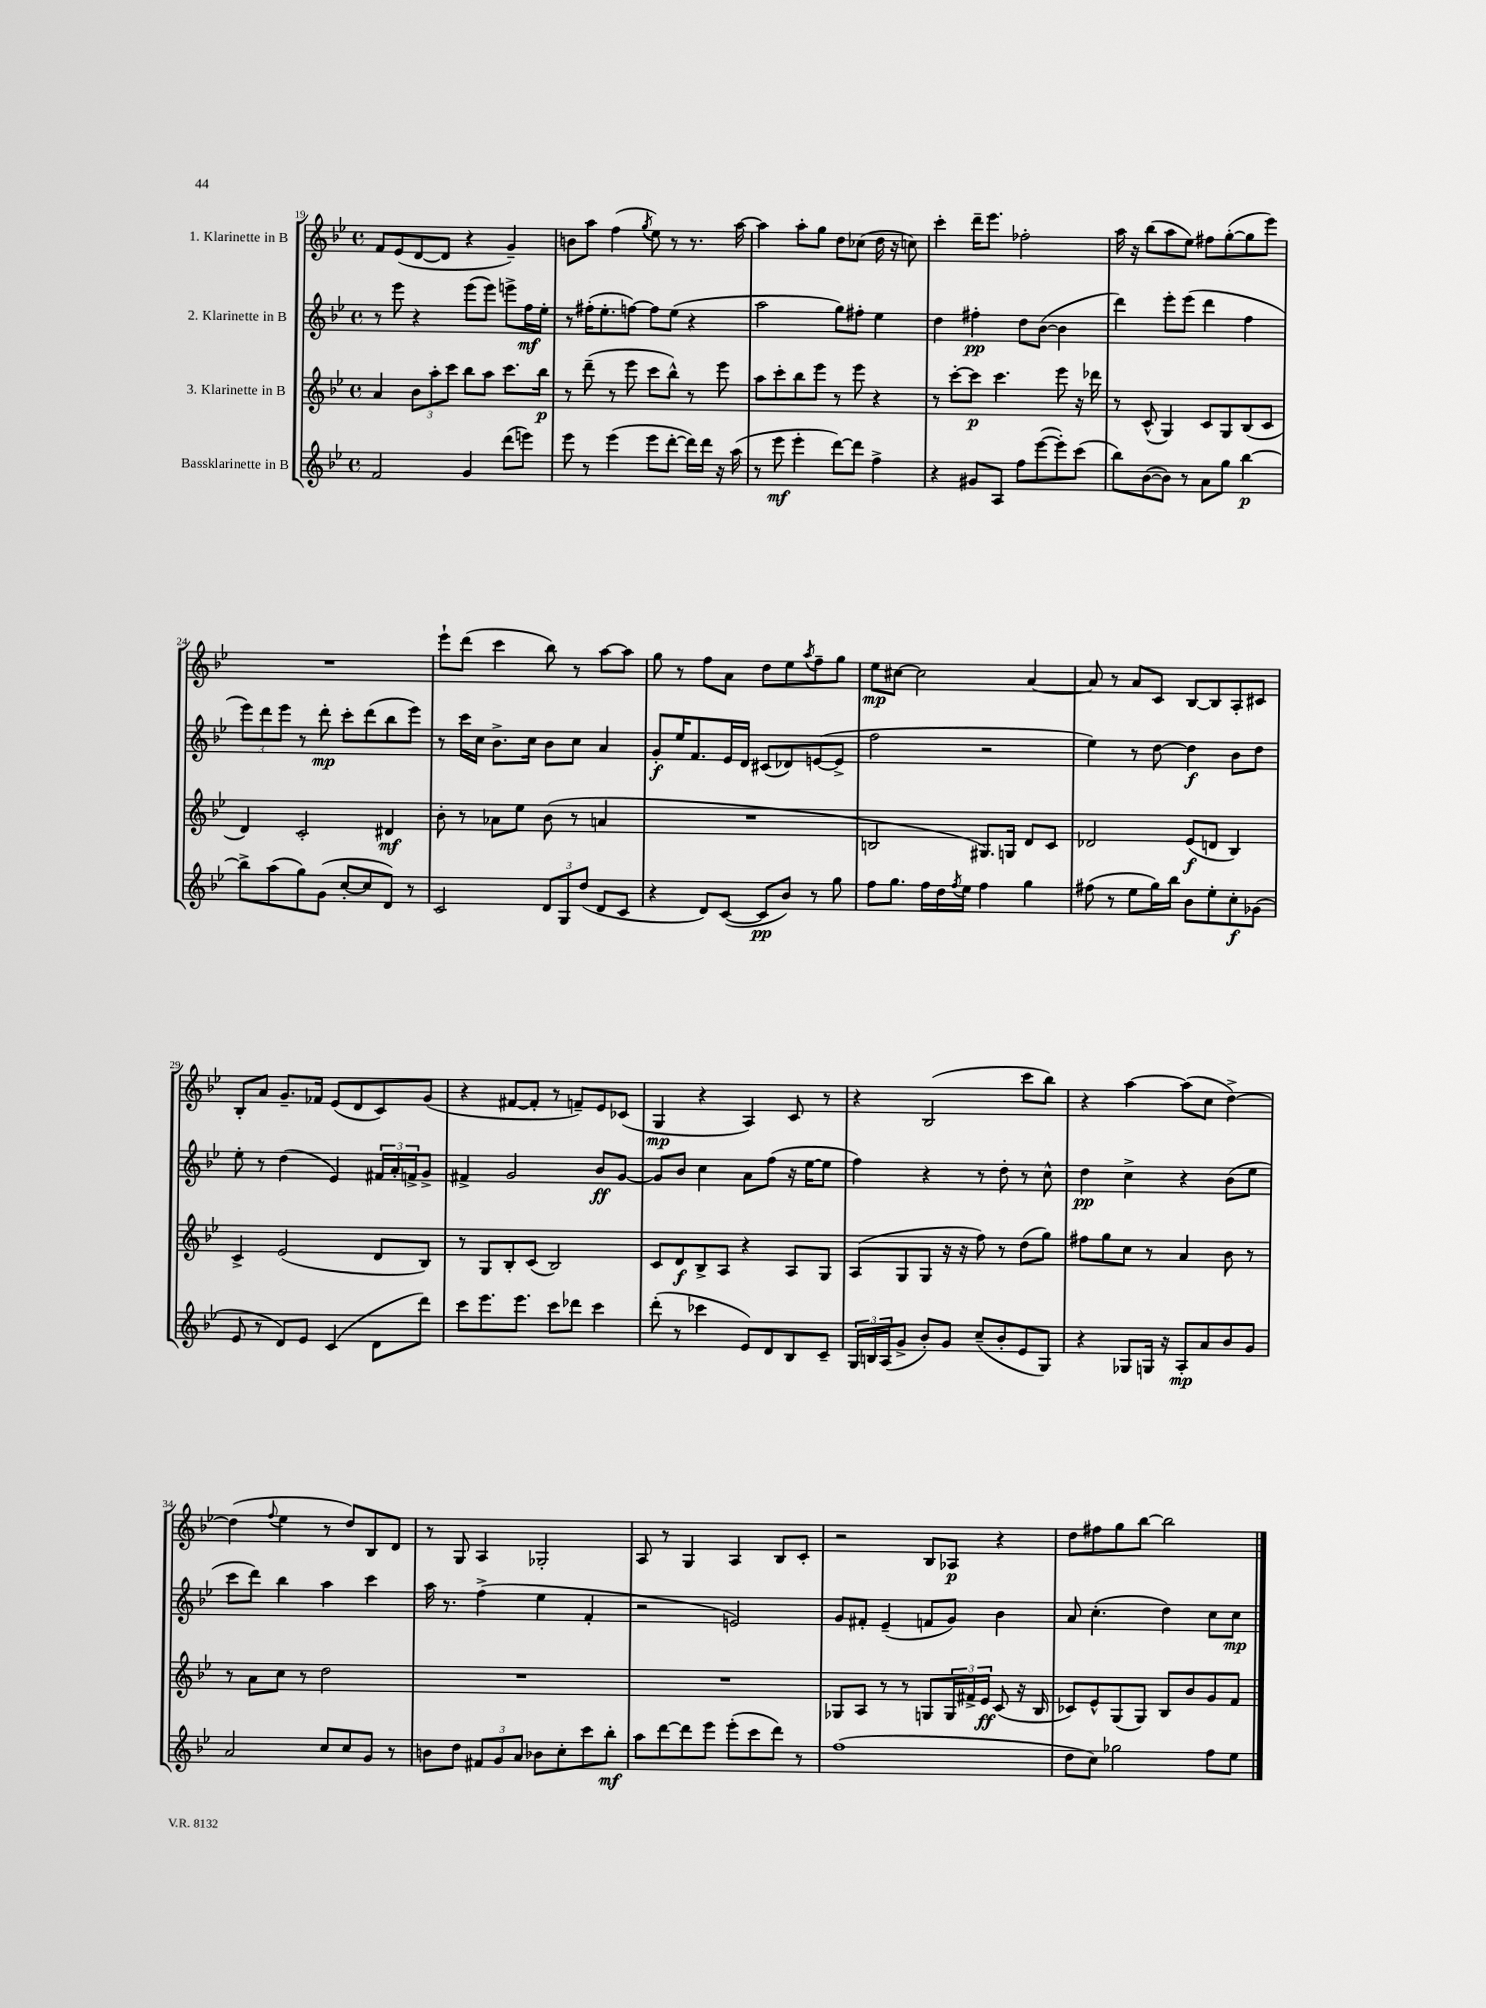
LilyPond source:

<<
\new StaffGroup <<
\new Staff = "s0" \with { instrumentName = "1. Klarinette in B" } {
    \clef treble \key bes \major \defaultTimeSignature \time 4/4
    f'8 ees'8( d'8~ d'8 r4 g'4--) |
    b'8 a''8 f''4( \acciaccatura { g''8 } ees''8) r8 r8. a''16~ |
    a''4 a''8-. g''8 d''8 ces''8( d''16 r16 c''8) |
    c'''4-. d'''16-- ees'''8. fes''2-. |
    a''16 r16 bes''8( a''8 ees''8) fis''8 g''8~-.( g''8 ees'''8) |
    R1 |
    ees'''8-! d'''8( c'''4 bes''8) r8 a''8~ a''8 |
    g''8 r8 f''8 a'8 d''8 ees''8 \acciaccatura { a''8 } f''8-- g''8 |
    ees''8\mp cis''8~ cis''2 a'4~ |
    a'8 r8 a'8 c'8 bes8~ bes8 a8-. cis'8 |
    bes8-. a'8 g'8.-- fes'16 ees'8( d'8 c'8) g'8( |
    r4 fis'8~ fis'8-. r8 f'8--) ees'8 ces'8( |
    g4\mp r4 a4) c'8 r8 |
    r4 bes2( c'''8 bes''8) |
    r4 a''4~ a''8( c''8 d''4~->) |
    d''4( \appoggiatura { f''8 } ees''4 r8 d''8) bes8 d'8 |
    r8 g8 a4 ges2-. |
    a8 r8 g4 a4 bes8 c'8-. |
    r2 bes8 aes8\p r4 |
    d''8 fis''8 g''8 bes''8~ bes''2 \bar "|." |
}
\new Staff = "s1" \with { instrumentName = "2. Klarinette in B" } {
    \clef treble \key bes \major \defaultTimeSignature \time 4/4
    r8 ees'''8 r4 ees'''8( ees'''8) e'''8-> f''16\mf ees''16-. |
    r8 fis''16-.( ees''8.-. f''8~) f''8 ees''8( r4 |
    a''2 g''8) fis''8-. ees''4 |
    d''4 fis''4-.\pp d''8 bes'8~( bes'4 |
    d'''4) ees'''8-. ees'''8( d'''4 f''4 |
    \tuplet 3/2 { ees'''8) d'''8 ees'''8 } r8 d'''8-.\mp c'''8-. d'''8( bes''8 ees'''8) |
    r8 c'''16 c''16 bes'8.-> c''16 bes'8 c''8 a'4 |
    g'8-.\f ees''16 f'8. ees'16 d'16 cis'8( des'8) e'8~( e'8-> |
    f''2 r2 |
    ees''4) r8 d''8~ d''4\f bes'8 d''8 |
    ees''8-. r8 d''4( ees'4) \tuplet 3/2 { fis'16 a'16-. f'16-> } g'8-> |
    fis'4-> g'2 bes'8\ff g'8~ |
    g'8 bes'8 c''4 a'8 f''8( r16 ees''16~ ees''8 |
    f''4) r4 r8 d''8-. r8 c''8-^ |
    d''4\pp c''4-> r4 bes'8( ees''8 |
    c'''8 d'''8) bes''4 a''4 c'''4 |
    a''16 r8. f''4->( ees''4 f'4-. |
    r2 e'2) |
    g'8 fis'8-. ees'4--( f'8 g'8) bes'4 |
    a'8 c''4.-.( d''4) c''8 c''8\mp \bar "|." |
}
\new Staff = "s2" \with { instrumentName = "3. Klarinette in B" } {
    \clef treble \key bes \major \defaultTimeSignature \time 4/4
    a'4 \tuplet 3/2 { bes'8 a''8-. c'''8 } bes''8 a''8 c'''8. bes''16\p |
    r8 d'''8--( r8 ees'''8 c'''8 bes''8-^) r8 ees'''8 |
    a''8 c'''8-. bes''8 ees'''8 r8 ees'''8 r4 |
    r8 c'''8~-. c'''8\p c'''4. ees'''8 r16 des'''16 |
    r8 c'8-^( g4) c'8 g8 bes8( c'8 |
    d'4) c'2-. dis'4\mf |
    bes'8-. r8 aes'8 ees''8 bes'8( r8 a'4 |
    R1 |
    b2 gis8.) g16 d'8 c'8 |
    des'2 ees'8\f( d'8 bes4) |
    c'4-> ees'2( d'8 bes8) |
    r8 g8 bes8-. c'8( bes2) |
    c'8 d'8\f bes8-> a8 r4 a8 g8 |
    a8( g8 g8 r16 r16 f''8) r8 d''8( g''8) |
    fis''8 g''8 c''8 r8 a'4 bes'8 r8 |
    r8 a'8 c''8 r8 d''2 |
    R1 |
    R1 |
    ges8 a8 r8 r8 g8 \tuplet 3/2 { g16 fis'16-> ees'16\ff } c'8( r16 bes16 |
    ces'8) ees'8-^ g8( g8) bes8 bes'8 g'8 f'8 \bar "|." |
}
\new Staff = "s3" \with { instrumentName = "Bassklarinette in B" } {
    \clef treble \key bes \major \defaultTimeSignature \time 4/4
    f'2 g'4 d'''8( e'''8) |
    ees'''8 r8 ees'''4( ees'''8 d'''8~-. d'''16) d'''16 r16 a''16( |
    r8 ees'''8\mf ees'''4-. d'''8~) d'''8 f''4-> |
    r4 gis'8 a8 f''8 ees'''8~( ees'''8-.) c'''8( |
    bes''8) bes'8~( bes'8) r8 a'8 g''8 bes''4~\p |
    bes''8-> a''8( g''8) g'8( c''8~-. c''8 d'8) r8 |
    c'2 \tuplet 3/2 { d'8 g8 d''8( } d'8 c'8 |
    r4 d'8) c'8~( c'8\pp bes'8) r8 g''8 |
    f''8 g''8. f''16 d''16 \acciaccatura { f''8 } ees''16 f''4 g''4 |
    fis''8( r8 ees''8 g''16) bes''16 bes'8 ees''8-. c''8-.\f ges'8( |
    ees'8 r8 d'8) ees'8 c'4( d'8 d'''8) |
    c'''8 ees'''8. ees'''8. c'''8 des'''8 c'''4 |
    d'''8-.( r8 ces'''4 ees'8) d'8 bes8 c'8-- |
    \tuplet 3/2 { g16 b16 a16( } g'8-> bes'8-.) g'8 c''8--( bes'8-. ees'8 g8) |
    r4 ges8 g16 r16 a8-.\mp a'8 bes'8 g'8 |
    a'2 c''8 c''8 g'8 r8 |
    b'8 d''8 \tuplet 3/2 { fis'8 g'8 a'8 } bes'8 c''8-. c'''8 bes''8-.\mf |
    a''8 d'''8~ d'''8 ees'''8 ees'''8-.( c'''8 d'''8) r8 |
    f''1( |
    d''8 c''8) ges''2 f''8 ees''8 \bar "|." |
}
>>
>>
\layout { \context { \Score currentBarNumber = #19 } }
